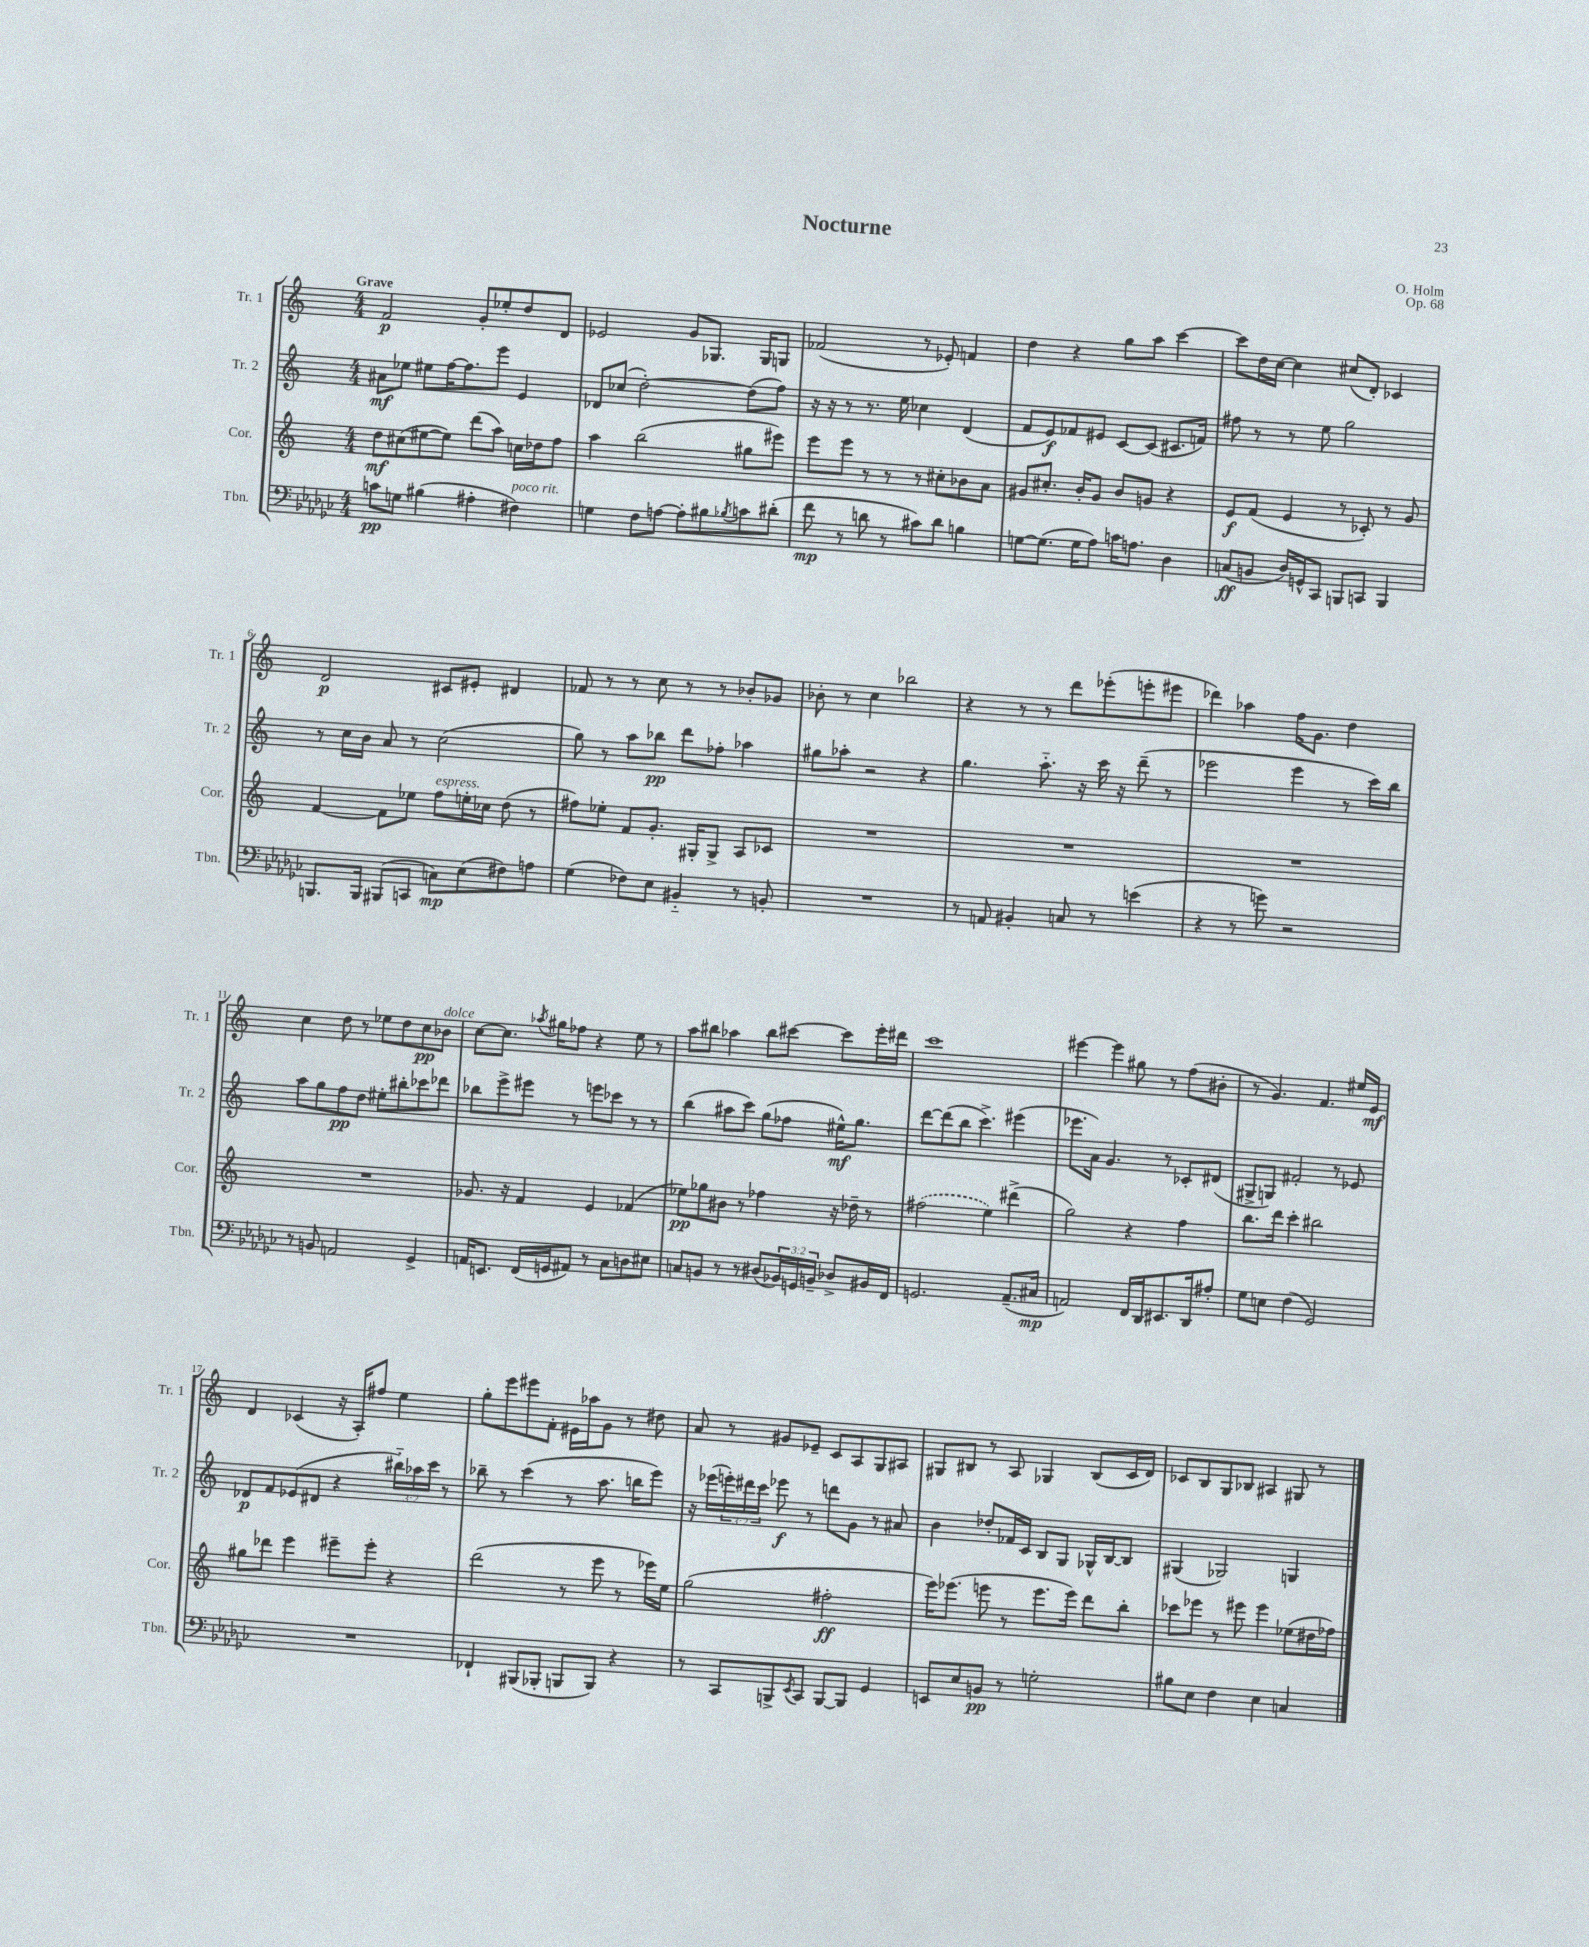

**kern	**dynam	**kern	**dynam	**kern	**dynam	**kern	**dynam
*part4	*part4	*part3	*part3	*part2	*part2	*part1	*part1
*staff4	*staff4	*staff3	*staff3	*staff2	*staff2	*staff1	*staff1
*I"Tbn.	*	*I"Cor.	*	*I"Tr. 2	*	*I"Tr. 1	*
*I'Tbn.	*	*I'Cor.	*	*I'Tr. 2	*	*I'Tr. 1	*
*clefF4	*	*clefG2	*	*clefG2	*	*clefG2	*
*k[b-e-a-d-g-c-]	*	*k[]	*	*k[]	*	*k[]	*
*M4/4	*	*M4/4	*	*M4/4	*	*M4/4	*
=1	=1	=1	=1	=1	=1	=1	=1
!	!	!	!	!	!	!LO:TX:a:B:t=Grave	!
8cn\L	pp	8dd\L	mf	8a#X\L	mf	2f/	p
8Gn\J	.	(8cc#X\	.	8ee-X\J	.	.	.
(4B#X\	.	[8ee#X\	.	8ee#X\L	.	.	.
.	.	8ee#\J])	.	[16ff\K	.	.	.
.	.	.	.	8.ff\]	.	.	.
4A#X'\	.	(8ddd\L	.	.	.	8g'/L	.
.	.	8aa\J)	.	8eee\J	.	8ee-X'/	.
!LO:TX:a:i:t=poco rit.	!	!	!	!	!	!	!
4F#X\)	.	16ccn\LL	.	4e/	.	8dd/	.
.	.	16dd-X\J	.	.	.	.	.
.	.	8ff\J	.	.	.	8d/J	.
=2	=2	=2	=2	=2	=2	=2	=2
4Gn\	.	4aa\	.	8d-X/L	.	2e-X/	.
.	.	.	.	(8cc-X/J	.	.	.
8F\L	.	(2bb\	.	[2dd'\)	.	.	.
[8An\J	.	.	.	.	.	.	.
8A'\L]	.	.	.	.	.	8g/L	.
8B#X\	.	.	.	.	.	8.G-X/J	.
8qB-X/	.	.	.	.	.	.	.
8cn\	.	8gg#X\L	.	(8dd\L]	.	.	.
.	.	.	.	.	.	16G-/KL	.
(8d#X'\J	.	8eee#X\J)	.	8ff\J)	.	8Gn/J	.
=3	=3	=3	=3	=3	=3	=3	=3
8f\	mp	8eee\L	.	16r	.	(2f-X/	.
.	.	.	.	16r	.	.	.
8r	.	8eee\J	.	8r	.	.	.
8dn\	.	8r	.	8.r	.	.	.
8r	.	8r	.	.	.	.	.
.	.	.	.	16ee\	.	.	.
8c#X\L)	.	8r	.	4cc-X\	.	8r	.
8d\J	.	8cc#X'\L	.	.	.	8e-X'/)	.
4Bn\	.	8b-X\	.	(4d/	.	4fn/	.
.	.	8a\J	.	.	.	.	.
=4	=4	=4	=4	=4	=4	=4	=4
[8Gn\L	.	8g#X/L	.	8f/L	.	4dd\	.
(8.G\J]	.	8.cc#X'/J	.	8e/)	f	.	.
.	.	.	.	8f-X/	.	4r	.
16G\KL	.	16b'/KL	.	.	.	.	.
8A-\J)	.	8g#/J	.	8e#X/J	.	.	.
16cn\KL	.	8b/L	.	[8c/L	.	8gg\L	.
8.An\J	.	.	.	.	.	.	.
.	.	8gn/J	.	(8c/J]	.	8aa\J	.
4D-\	.	4r	.	8.c#X/L	.	[4ccc\	.
.	.	.	.	16fn/Jk)	.	.	.
=5	=5	=5	=5	=5	=5	=5	=5
(8Cn/L	ff	8e/L	f	8ff#X\	.	8ccc\L]	.
8BBn/J	.	(8f/J	.	8r	.	16dd\L	.
.	.	.	.	.	.	[16cc\JJ	.
16D-/LL)	.	4e/	.	8r	.	4cc\]	.
16GGn^^/J	.	.	.	.	.	.	.
8CC-/J	.	.	.	8ee\	.	.	.
8BBBn/L	.	8r	.	2gg\	.	(8cc#X/L	.
8CCn/J	.	8c-X'/)	.	.	.	8d'/J)	.
4BBB/	.	8r	.	.	.	4c-X/	.
.	.	8g/	.	.	.	.	.
!!LO:LB:g=z
=6	=6	=6	=6	=6	=6	=6	=6
8.BBBn/L	.	[4f/	.	8r	.	2d/	p
.	.	.	.	16cc\LL	.	.	.
16BBB/Jk	.	.	.	16b\JJ	.	.	.
(8BBB#X/L	.	8f\L]	.	8a/	.	.	.
8CCn/J	.	8ee-X\J	.	8r	.	.	.
!	!	!LO:TX:a:i:t=espress.	!	!	!	!	!
8Cn\L)	mp	8ff\L	.	(2cc\	.	8c#X/L	.
(8E-\	.	16een'\L	.	.	.	8e#X'/J	.
.	.	16cc-X\JJ	.	.	.	.	.
8F#X\)	.	(8dd\	.	.	.	4d#X/	.
8An\J	.	8r	.	.	.	.	.
=7	=7	=7	=7	=7	=7	=7	=7
(4G-\	.	8ff#X\L)	.	8gg\)	.	8f-X/	.
.	.	8ee-X'\J	.	8r	.	8r	.
8F-X\L)	.	8f/L	.	8aa\L	.	8r	.
8E-\J	.	8.g'/J	.	8bb-X\J	pp	8cc\	.
4BB#X/	.	.	.	8ddd\L	.	8r	.
.	.	16G#X'/KL	.	.	.	.	.
.	.	8G#^/J	.	8ff-X'\J	.	8r	.
8r	.	8A/L	.	4aa-X\	.	8b-X'/L	.
8BBn'/	.	8c-X/J	.	.	.	8g-X/J	.
=8	=8	=8	=8	=8	=8	=8	=8
1r	.	1r	.	8gg#X\L	.	8b-X'\	.
.	.	.	.	8aa-X'\J	.	8r	.
.	.	.	.	2r	.	4cc\	.
.	.	.	.	.	.	2bb-X\	.
.	.	.	.	4r	.	.	.
=9	=9	=9	=9	=9	=9	=9	=9
8r	.	1r	.	4.gg\	.	4r	.
8AAn/	.	.	.	.	.	.	.
4BB#X'/	.	.	.	.	.	8r	.
.	.	.	.	8.aa\	.	8r	.
8Cn/	.	.	.	.	.	8ddd\L	.
.	.	.	.	16r	.	.	.
8r	.	.	.	16ccc\	.	(8eee-X'\	.
.	.	.	.	16r	.	.	.
(4en\	.	.	.	(8ddd~\	.	8eeen'\	.
.	.	.	.	8r	.	8eee#X\J	.
=10	=10	=10	=10	=10	=10	=10	=10
4r	.	1r	.	2eee-X\	.	4ddd-X\)	.
8r	.	.	.	.	.	4aa-X\	.
8gn\)	.	.	.	.	.	.	.
2r	.	.	.	4eee-\	.	16ff\KL	.
.	.	.	.	.	.	8.g\J	.
.	.	.	.	8r	.	4dd\	.
.	.	.	.	16ccc\LL)	.	.	.
.	.	.	.	16bb\JJ	.	.	.
!!LO:LB:g=z
=11	=11	=11	=11	=11	=11	=11	=11
8r	.	1r	.	8aa\L	.	4cc\	.
8BBn/	.	.	.	8gg\	.	.	.
2AAn/	.	.	.	8ff\	pp	8dd\	.
.	.	.	.	8dd\J	.	8r	.
.	.	.	.	8ee#X'\L	.	8ee-X\L	.
.	.	.	.	8bb#X'\	.	8dd\	.
4GG-^/	.	.	.	8ccc-X\	.	8cc\	pp
!	!	!	!	!	!	!LO:TX:a:i:t=dolce	!
.	.	.	.	8ddd-X\J	.	8b-X\J	.
=12	=12	=12	=12	=12	=12	=12	=12
16AAn/KL	.	8.g-X/	.	8bb-X\L	.	[8cc\L	.
8.EEn/J	.	.	.	.	.	.	.
.	.	.	.	8eee^\	.	8.cc\J]	.
.	.	16r	.	.	.	.	.
(16FF/LL	.	4f/	.	8eee#X\J	.	.	.
.	.	.	.	.	.	8qaa-X/	.
16GGn/J	.	.	.	.	.	16gg#X\KL	.
8AA#X/J)	.	.	.	8r	.	8ff-X\J	.
8r	.	4e/	.	8eeen\L	.	4r	.
8C-\L	.	.	.	8ccc-X\J	.	.	.
8Dn\	.	(4f-X/	.	8r	.	8ee\	.
8E#X\J	.	.	.	8r	.	8r	.
=13	=13	=13	=13	=13	=13	=13	=13
8Cn/L	.	8ee-X\L)	pp	(4bb\	.	8aa\L	.
8BBn/J	.	8gg-X\	.	.	.	8bb#X\J	.
8r	.	8b#X\J	.	8aa#X\L	.	4aa-X\	.
8r	.	8r	.	8ccc\J)	.	.	.
(8D#X/L	.	4ff-X\	.	(8gg\L	.	8bb#\L	.
24BB-X/L)	.	.	.	8ff-X\J	.	[8ccc#X\J	.
24GGn/	.	.	.	.	.	.	.
24BBn~/JJ	.	.	.	.	.	.	.
8D-X^/L	.	16r	.	16ee#X^^\KL)	mf	8ccc#\L]	.
.	.	16dd-X~\	.	8.gg\J	.	.	.
16BB#X/L	.	8r	.	.	.	16eee'\L	.
16FF/JJ	.	.	.	.	.	16ddd#X\JJ	.
=14	=14	=14	=14	=14	=14	=14	=14
2.GGn/	.	(2ff#X\	.	[8ddd\L	.	1ccc	.
.	.	.	.	(8ddd\]	.	.	.
.	.	.	.	8bb\J	.	.	.
.	.	.	.	4.ccc^\)	.	.	.
.	.	4ee\)	.	.	.	.	.
(8.AA-~/L	.	(4ddd#X^\	.	(4eee#X\	.	.	.
16C#X/Jk	mp	.	.	.	.	.	.
=15	=15	=15	=15	=15	=15	=15	=15
2AAn/)	.	2gg\)	.	8.eee-X\L	.	[4eee#X\	.
.	.	.	.	16a\Jk)	.	.	.
.	.	.	.	4.g/	.	4eee#\]	.
16FF/LL	.	4r	.	.	.	8gg#X\	.
16DD-/J	.	.	.	.	.	.	.
8.EE#X/	.	.	.	8r	.	8r	.
.	.	4ff\	.	8c-X'/L	.	(8ff\L	.
16DD-/k	.	.	.	.	.	.	.
8A#X'/J	.	.	.	(8d#X/J	.	8b#X'\J	.
=16	=16	=16	=16	=16	=16	=16	=16
8G-\L	.	8.bb\L	.	8G#X^/L	.	8r	.
8En\J	.	.	.	8Gn/J)	.	4.g/)	.
.	.	16ddd\Jk	.	.	.	.	.
(4F\	.	4ccc'\	.	2f#X'/	.	.	.
2GG-/)	.	2bb#X\	.	.	.	4.f/	.
.	.	.	.	8r	.	.	.
.	.	.	.	8e-X/	.	16ee#X/LL	.
.	.	.	.	.	.	16e/JJ	mf
!!LO:LB:g=z
=17	=17	=17	=17	=17	=17	=17	=17
1r	.	8gg#X\L	.	8d-X/L	p	4d/	.
.	.	8ddd-X\J	.	8f/	.	.	.
.	.	4eee\	.	(8e-X/	.	(4c-X/	.
.	.	.	.	8d#X/J	.	.	.
.	.	8eee#X~\L	.	4r	.	16r	.
.	.	.	.	.	.	16A'/KL)	.
.	.	8eee#'\J	.	.	.	8ff#X/J	.
.	.	4r	.	24bb#X\LL)	.	4ee\	.
.	.	.	.	24aa-X\	.	.	.
.	.	.	.	24ccc\JJ	.	.	.
.	.	.	.	8r	.	.	.
=18	=18	=18	=18	=18	=18	=18	=18
4FF-X`/	.	(2ddd\	.	8bb-X~\	.	8gg'\L	.
.	.	.	.	8r	.	8eee\	.
(8BBB#X/L	.	.	.	(4ccc\	.	8eee#X\	.
8BBB-X'/J	.	.	.	.	.	8f'\J	.
8BBBn/L	.	8r	.	8r	.	16e#X\LL	.
.	.	.	.	.	.	16aa-X\J	.
8BBB/J)	.	8eee\	.	8.aa\	.	8g\J	.
4r	.	8r	.	.	.	8r	.
.	.	.	.	16bbn\KL	.	.	.
.	.	16eee-X\LL)	.	8eee\J)	.	8dd#X\	.
.	.	16ee\JJ	.	.	.	.	.
=19	=19	=19	=19	=19	=19	=19	=19
8r	.	(2gg\	.	16r	.	8a/	.
.	.	.	.	(16eee-X\LL	.	.	.
8CC-/L	.	.	.	24eeen'\)	.	8r	.
.	.	.	.	24ddd#X\	.	.	.
.	.	.	.	24ccc\JJ	.	.	.
8BBBn^/	.	.	.	8eee-X\	f	8g#X/L	.
8qEE-/	.	.	.	.	.	.	.
8CC-/J	.	.	.	8r	.	8e-X~/J	.
[8BBB/L	.	2ff#X'\	ff	8dddn\L	.	8c/L	.
8BBB/J]	.	.	.	8g\J	.	8A/	.
4GG-/	.	.	.	8r	.	8G/	.
.	.	.	.	8a#X/	.	8A#X/J	.
=20	=20	=20	=20	=20	=20	=20	=20
8EEn/L	.	16eee\KL)	.	4b\	.	8G#X/L	.
.	.	(8.eee-X\J	.	.	.	.	.
8E-/	.	.	.	.	.	8B#X/J	.
8BBn/J	pp	8eeen\	.	8dd-X'/L	.	8r	.
8r	.	8r	.	16f-X/L	.	8A/	.
.	.	.	.	16c/JJ	.	.	.
2Gn'\	.	8.eee\L	.	8B/L	.	4G-X/	.
.	.	.	.	8G/J	.	.	.
.	.	16eee\Jk)	.	.	.	.	.
.	.	8ddd\L	.	16G-X^^/LL	.	(8B#/L	.
.	.	.	.	[16B/J	.	.	.
.	.	8bb'\J	.	8B/J]	.	16c/L	.
.	.	.	.	.	.	16d/JJ)	.
=21	=21	=21	=21	=21	=21	=21	=21
8B#X\L	.	8ccc-X\L	.	(4G#X/	.	8c-X/L	.
8E-\J	.	8eee-X\J	.	.	.	8B/	.
4F\	.	8r	.	2G-X/)	.	8G/	.
.	.	8eee#X\	.	.	.	8B-X/J	.
4E-\	.	4eee#\	.	.	.	4A#X/	.
4Cn/	.	(8ee-X\L	.	4Gn/	.	8G#X/	.
.	.	16dd#X\L	.	.	.	8r	.
.	.	16ff-X\JJ)	.	.	.	.	.
==	==	==	==	==	==	==	==
*-	*-	*-	*-	*-	*-	*-	*-
